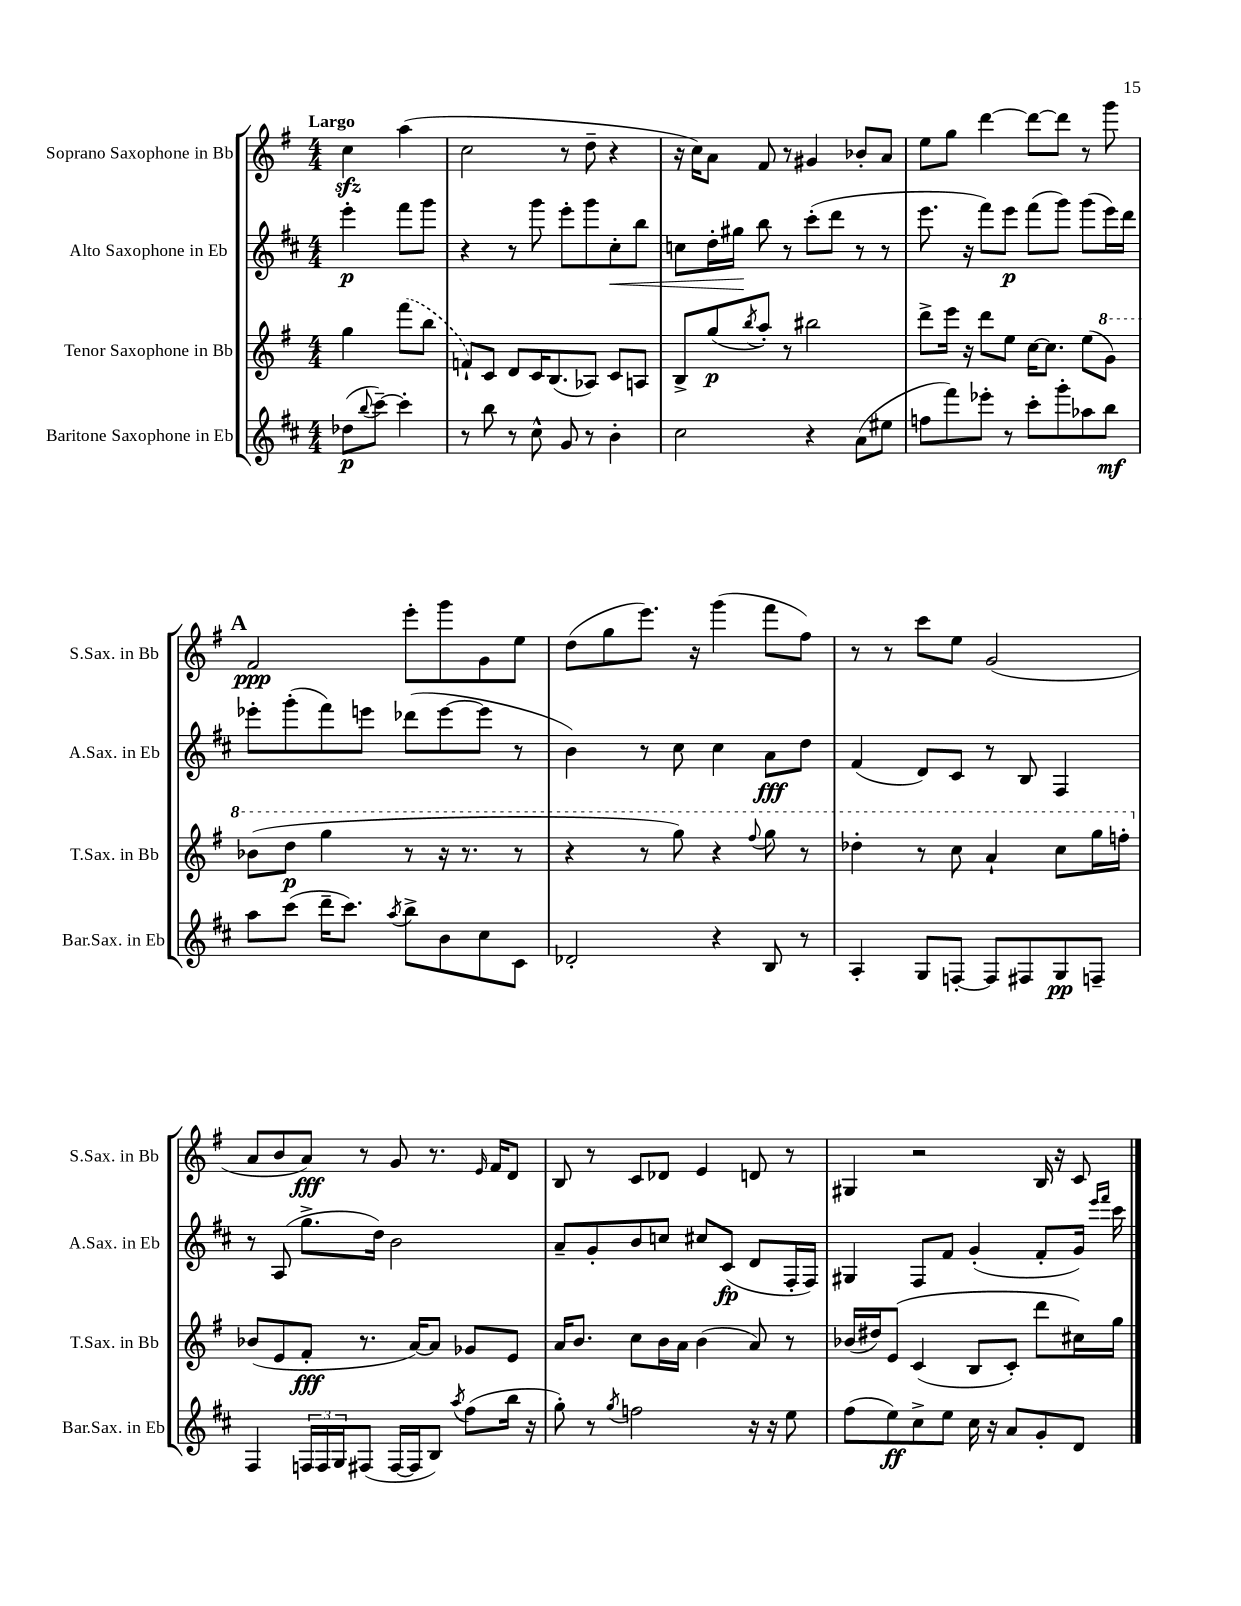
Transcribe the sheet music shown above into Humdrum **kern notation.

**kern	**kern	**kern	**kern
*staff4	*staff3	*staff2	*staff1
*clefG2	*clefG2	*clefG2	*clefG2
*k[f#c#]	*k[f#]	*k[f#c#]	*k[f#]
*M4/4	*M4/4	*M4/4	*M4/4
(8dd-	4gg	4eee'	4cc
8qqbb	.	.	.
[8ccc#~)	.	.	.
4ccc#']	(8fff#	8fff#	(4aa
.	8bb	8ggg	.
=	=	=	=
8r	8f`)	4r	2cc
8bb	8c	.	.
8r	8d	8r	.
8cc#^^	16c	8ggg	.
.	(8.B	.	.
8g	.	8eee'	8r
8r	8A-)	8ggg	8dd~
4b'	8c	8cc#'	4r
.	8A	8bb	.
=	=	=	=
2cc#	8B^	8cc	16r
.	.	.	16cc)
.	(8gg	16dd'	8a
.	.	16gg#	.
.	8qbb	.	.
.	8aa')	8bb	8f#
.	8r	8r	8r
4r	2bb#	(8ccc#'	4g#
.	.	8ddd	.
(8a	.	8r	8b-'
8ee#	.	8r	8a
=	=	=	=
8ff	8ddd^	8.eee	8ee
8fff#)	16eee	.	8gg
.	16r	16r	.
8eee-'	8ddd	8fff#)	[4ddd
8r	8ee	8eee	.
8ccc#'	[16cc	(8fff#	8ddd_
.	8.cc]	.	.
8ggg'	.	8ggg)	8ddd]
8aa-	(8ee	(8ggg	8r
8bb	8gg)	16eee)	8ggg
.	.	16ddd	.
=	=	=	=
8aa	(8bb-	8eee-'	2f#
(8ccc#	8ddd	(8ggg'	.
16ddd~	4ggg	8fff#)	.
8.ccc#)	.	.	.
.	.	8eee	.
8qaa	.	.	.
8bb^	8r	(8ddd-	8eee'
8b	16r	[8eee	8ggg
.	8.r	.	.
8cc#	.	8eee]	8g
8c#	8r	8r	8ee
=	=	=	=
2d-'	4r	4b)	(8dd
.	.	.	8gg
.	8r	8r	8.eee)
.	8ggg)	8cc#	.
.	.	.	16r
4r	4r	4cc#	(4ggg
.	8qqfff#	.	.
8B	8ggg	8a	8fff#
8r	8r	8dd	8ff#)
=	=	=	=
4A'	4ddd-'	(4f#	8r
.	.	.	8r
8G	8r	8d)	8ccc
[8F'	8ccc	8c#	8ee
8F]	4aa`	8r	(2g
8F#	.	8B	.
8G	8ccc	4F#	.
8F~	16ggg	.	.
.	16fff'	.	.
=	=	=	=
4F#	(8b-	8r	8a
.	8e	(8A	8b
24F	8f#'	8.gg^	8a)
24F	.	.	.
24G	.	.	.
(8F#	8.r	.	8r
.	.	16dd)	.
[16F#	.	2b	8g
16F#]	[16a)	.	.
8B)	8a]	.	8.r
8qaa	.	.	.
(8ff#	8g-	.	.
.	.	.	16qqe
.	.	.	16f#
16bb	8e	.	8d
16r	.	.	.
=	=	=	=
8gg')	16a	8a~	8B
.	8.b	.	.
8r	.	8g'	8r
8qgg	.	.	.
2ff	8cc	8b	8c
.	16b	8cc	8d-
.	16a	.	.
.	(4b	8cc#	4e
.	.	(8c#	.
16r	8a)	8d	8d
16r	.	.	.
8ee	8r	16F#'	8r
.	.	16F#)	.
=	=	=	=
(8ff#	(16b-	4G#	4G#
.	16dd#)	.	.
8ee)	&(8e	.	.
8cc#^	(4c	8F#	2r
8ee	.	8f#	.
16cc#	8B	(4g'	.
16r	.	.	.
8a	8c')	.	.
8g'	8ddd	8f#'	16B
.	.	.	16r
8d	16cc#&)	16g)	8c
.	.	16qqeee	.
.	.	16qqfff#	.
.	16gg	16ccc#	.
==	==	==	==
*-	*-	*-	*-
